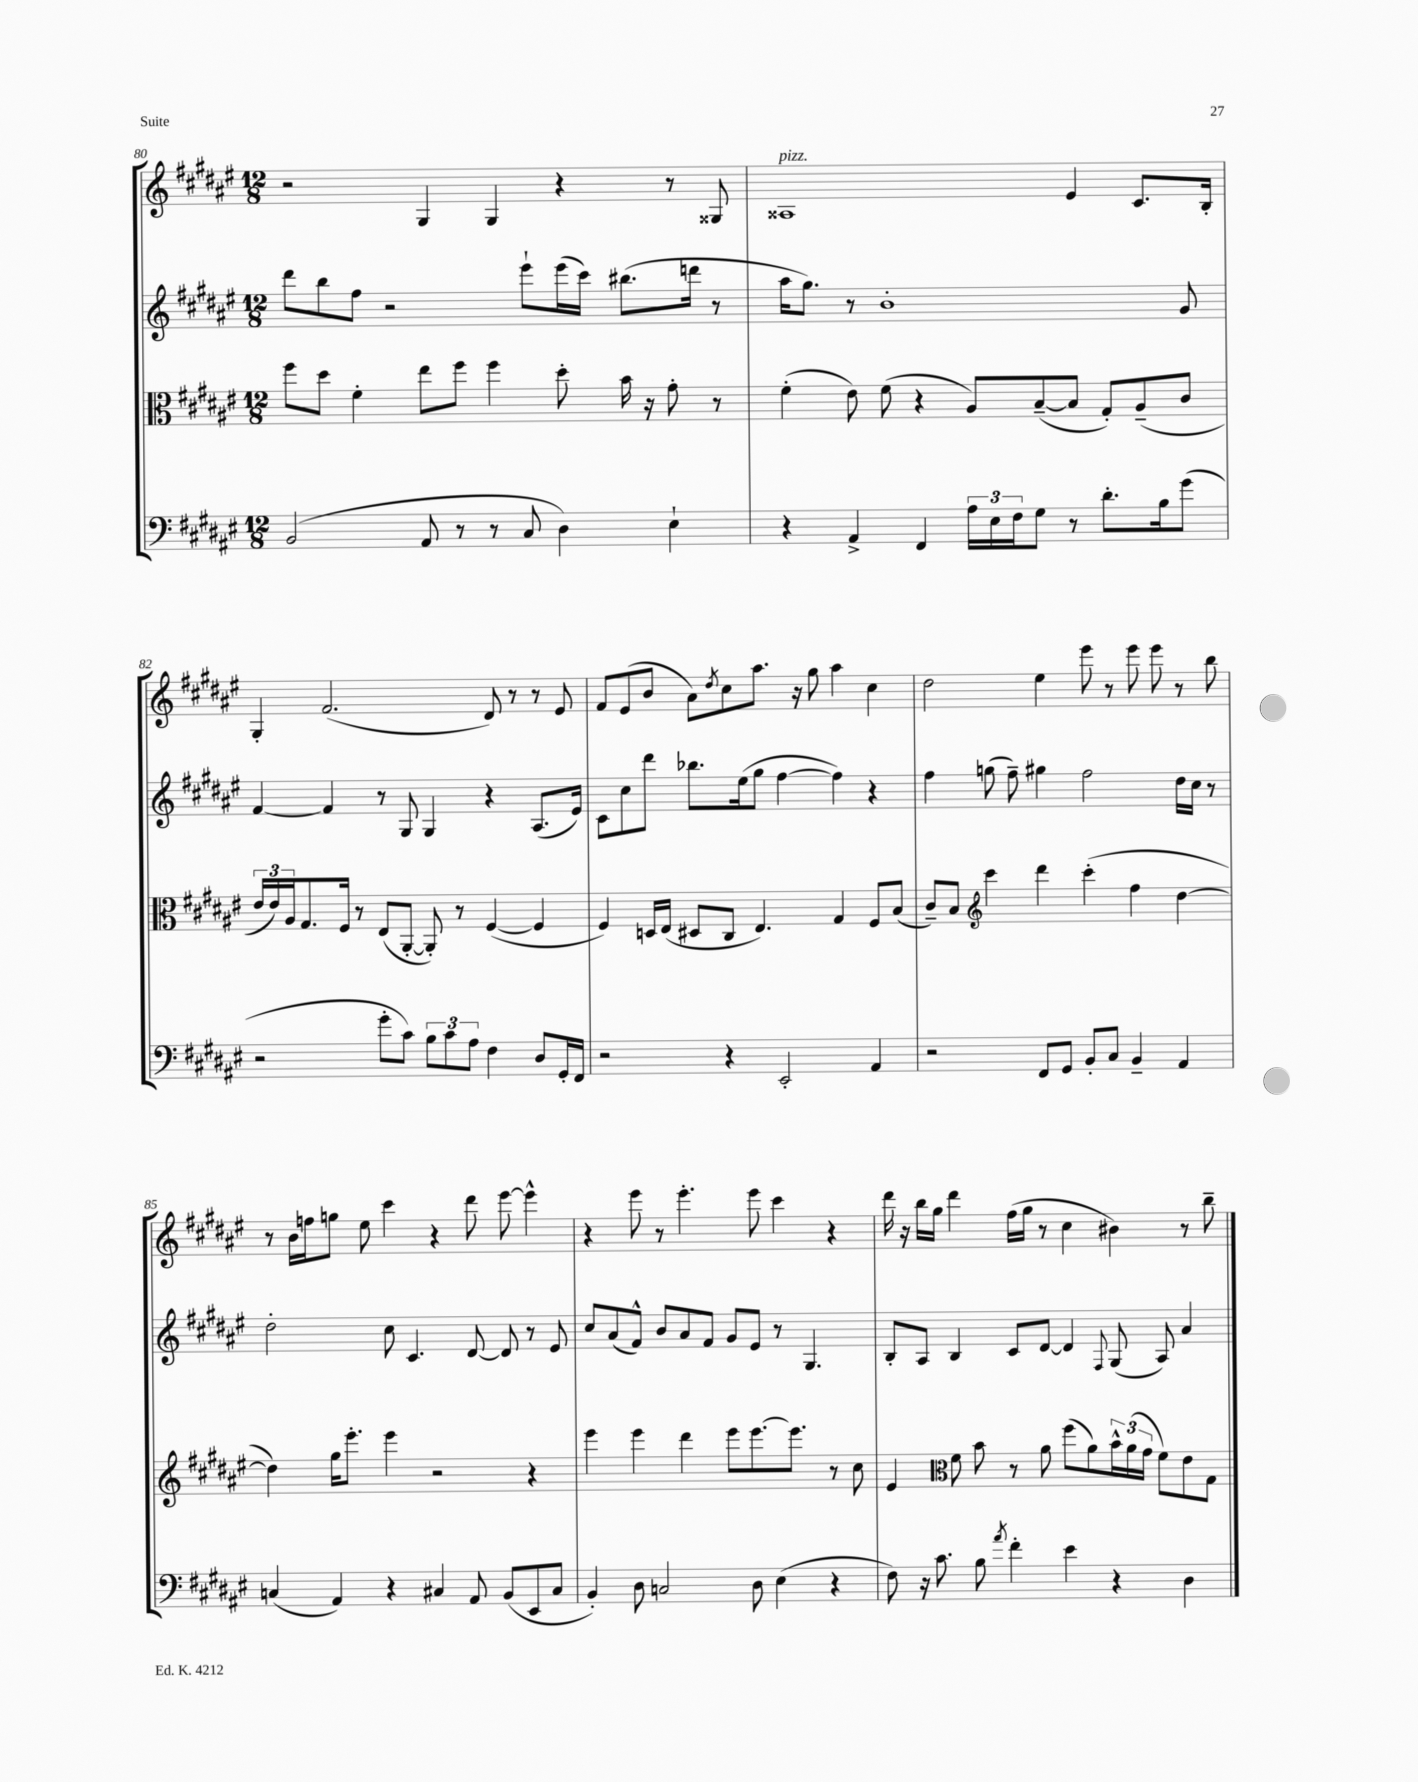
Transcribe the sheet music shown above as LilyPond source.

<<
\new StaffGroup <<
\new Staff = "s0" {
    \clef treble \key fis \major \numericTimeSignature \time 12/8
    r2 gis4 gis4 r4 r8 gisis8 |
    aisis1^\markup { \italic "pizz." } eis'4 cis'8. b16-. |
    gis4-. fis'2.( dis'8) r8 r8 eis'8 |
    fis'8 eis'8( b'8 ais'8) \acciaccatura { dis''8 } cis''8 ais''8. r16 gis''8 ais''4 cis''4 |
    dis''2 eis''4 eis'''8 r8 eis'''8 eis'''8 r8 b''8 |
    r8 b'16 f''16 g''8 eis''8 cis'''4 r4 dis'''8 eis'''8~ eis'''4-^ |
    r4 eis'''8 r8 eis'''4.-. eis'''8 cis'''4 r4 |
    dis'''16 r16 b''16 gis''16 dis'''4 fis''16( gis''16 r8 cis''4 bis'4) r8 b''8-- \bar "|." |
}
\new Staff = "s1" {
    \clef treble \key fis \major \numericTimeSignature \time 12/8
    dis'''8 b''8 fis''8 r2 eis'''8-! eis'''16( cis'''16) bis''8.( d'''16 r8 |
    ais''16 gis''8.) r8 b'1-. gis'8 |
    fis'4~ fis'4 r8 gis8 gis4 r4 ais8.( eis'16) |
    cis'8 cis''8 dis'''8 bes''8. eis''16( gis''8 fis''4~ fis''4) r4 |
    fis''4 g''8( fis''8--) gis''4 fis''2 dis''16 cis''16 r8 |
    dis''2-. cis''8 cis'4. dis'8~ dis'8 r8 eis'8 |
    cis''8 ais'8( fis'8-^) b'8 ais'8 fis'8 gis'8 eis'8 r8 gis4. |
    b8-. ais8 b4 cis'8 dis'8~ dis'4 \appoggiatura { fis8 } gis8( ais8) ais'4 \bar "|." |
}
\new Staff = "s2" {
    \clef alto \key fis \major \numericTimeSignature \time 12/8
    fis''8 dis''8 fis'4-. eis''8 fis''8 fis''4 dis''8-. b'16 r16 gis'8-. r8 |
    fis'4-.( eis'8) fis'8( r4 ais8) b8~--( b8 gis8-.) ais8--( cis'8 |
    \tuplet 3/2 { eis'16 eis'16) ais16 } gis8. fis16 r8 eis8( ais,8~-. ais,8-.) r8 fis4~( fis4 |
    fis4) d16 eis16( dis8 cis8 eis4.) gis4 fis8 b8( |
    cis'8--) b8 \clef treble cis'''4 dis'''4 cis'''4-.( fis''4 dis''4~ |
    dis''4) gis''16 eis'''8.-. eis'''4 r2 r4 |
    eis'''4 eis'''4 dis'''4 eis'''8 eis'''8.~ eis'''8. r8 cis''8 |
    eis'4 \clef alto fis'8 b'8 r8 ais'8 fis''8( ais'8) \tuplet 3/2 { b'16-^ ais'16( gis'16 } fis'8) eis'8 gis8 \bar "|." |
}
\new Staff = "s3" {
    \clef bass \key fis \major \numericTimeSignature \time 12/8
    b,2( ais,8 r8 r8 cis8 dis4) eis4-! |
    r4 ais,4-> fis,4 \tuplet 3/2 { ais16 eis16 fis16 } gis8 r8 dis'8.-. b16 gis'8( |
    r2 gis'8-. cis'8) \tuplet 3/2 { b8 cis'8 ais8 } fis4 dis8 gis,16-. fis,16 |
    r2 r4 eis,2-. ais,4 |
    r2 fis,8 gis,8 b,8-. cis8 b,4-- ais,4 |
    c4( ais,4) r4 cis4 ais,8 b,8( eis,8 cis8 |
    b,4-.) dis8 c2 dis8 eis4( r4 |
    fis8) r16 cis'8. b8 \acciaccatura { ais'8 } fis'4-. eis'4 r4 dis4 \bar "|." |
}
>>
>>
\layout { \context { \Score currentBarNumber = #80 } }
